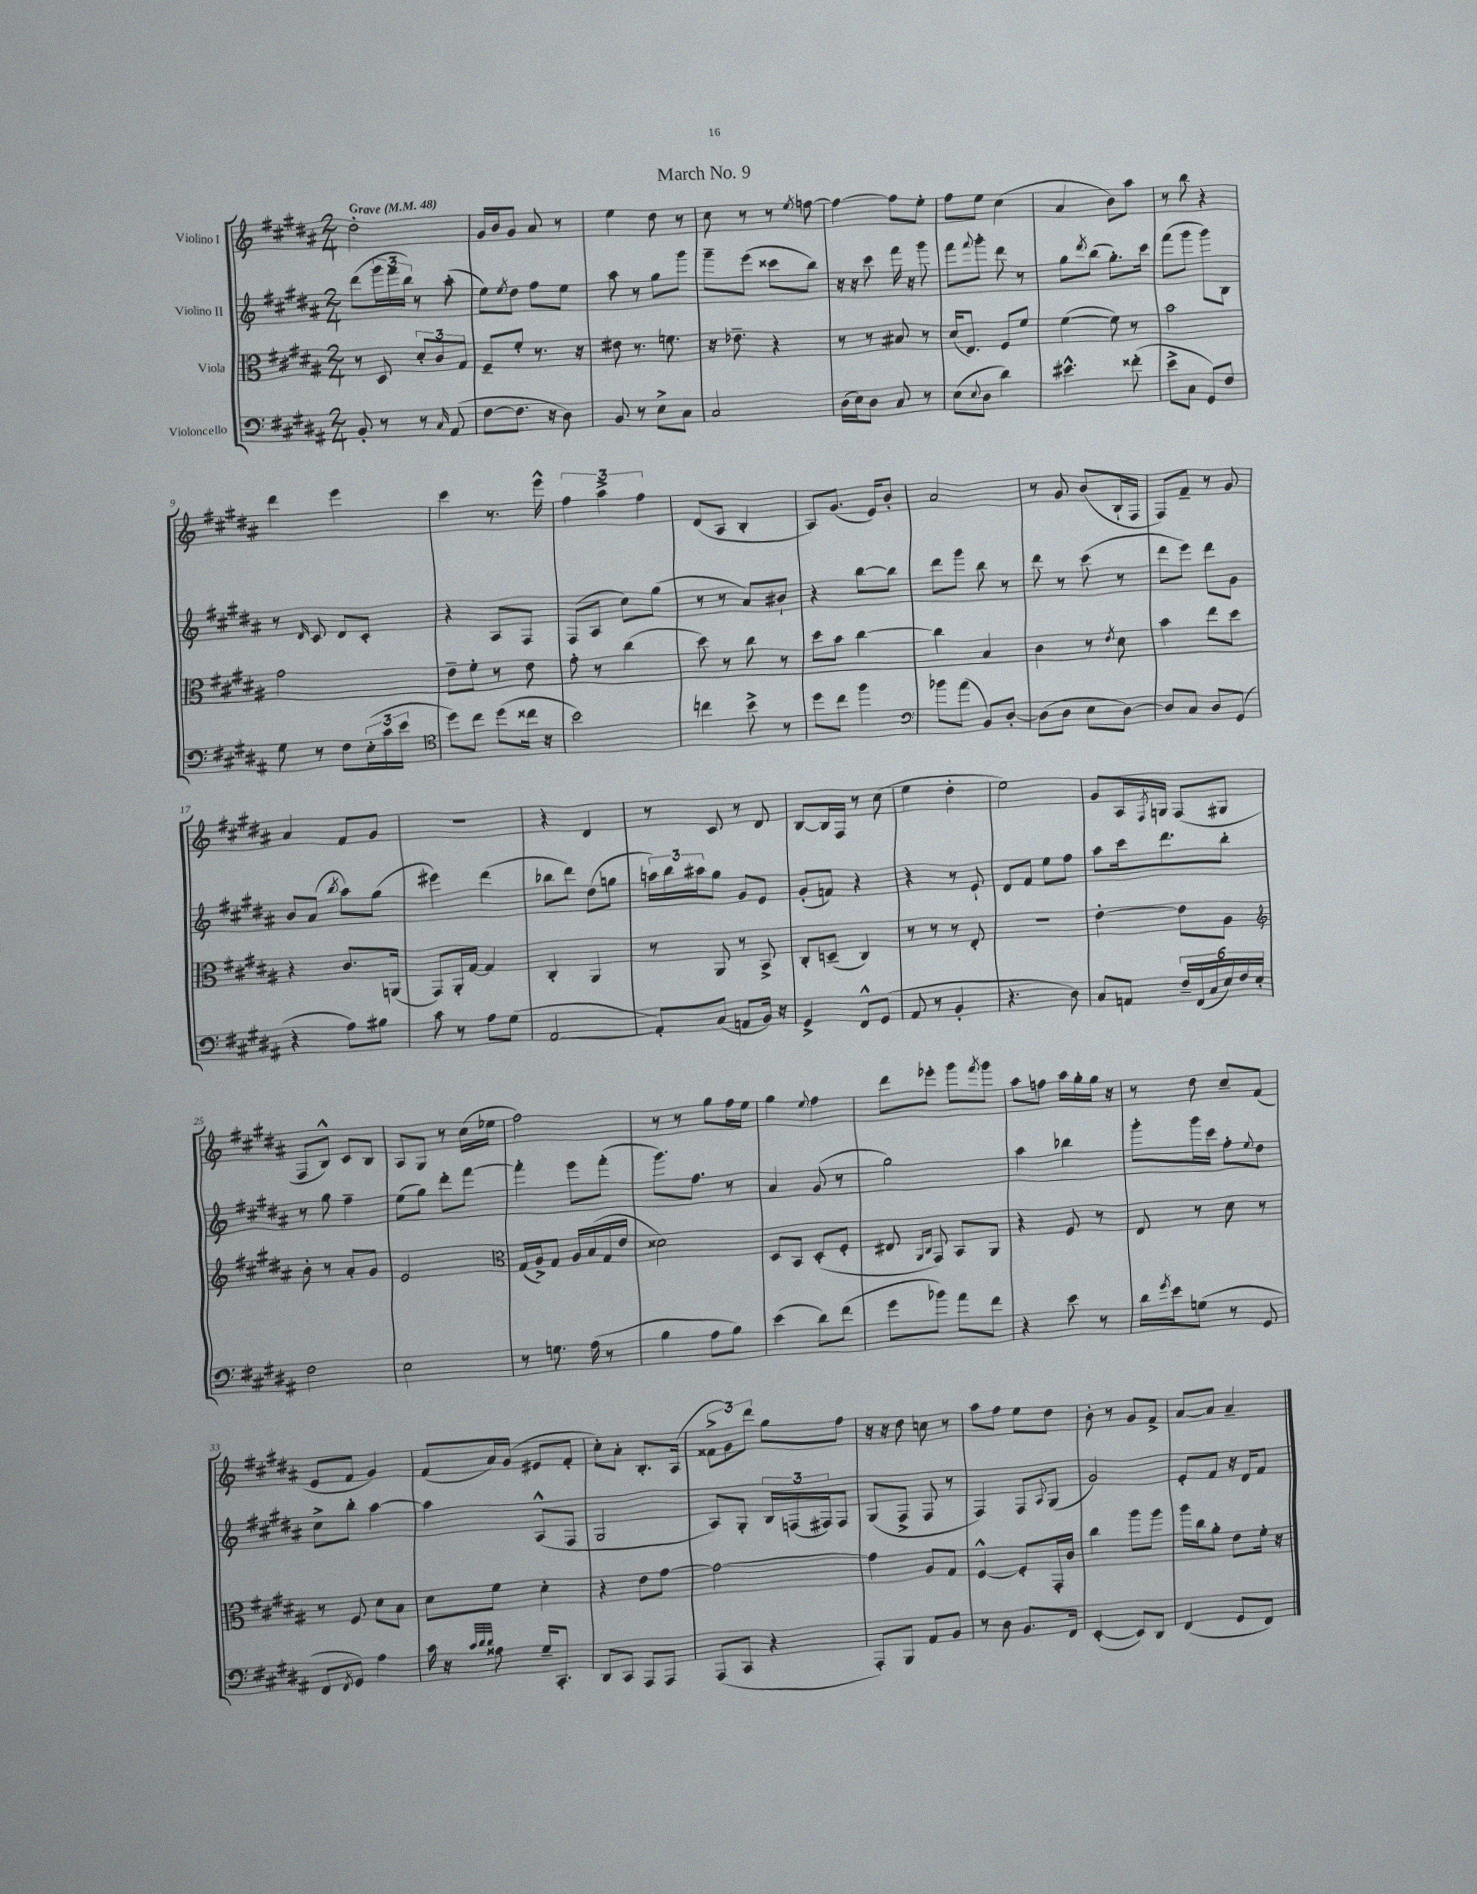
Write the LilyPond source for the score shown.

\header { title = "March No. 9" }
<<
\new StaffGroup <<
\new Staff = "s0" \with { instrumentName = "Violino I" } {
    \clef treble \key b \major \numericTimeSignature \time 2/4 \tempo "Grave" 4 = 48
    dis''2-. |
    gis'16 b'16 gis'8 ais'8 r8 |
    e''4 dis''8 r8 |
    cis''8 r8 r8 \acciaccatura { e''8 } f''8~ |
    f''4~ f''8 e''8-. |
    fis''8 e''8 cis''4( |
    ais'4 b'8) ais''8 |
    r8 b''8 r4 |
    dis'''4 e'''4 |
    cis'''4 r8. e'''16-^ |
    \tuplet 3/2 { fis''4 ais''4-> fis''4 } |
    dis'8( ais8 b4-. |
    ais8) gis'8.( e'16) b'8-. |
    ais'2 |
    r8 gis'8 b'8( b16-! fis16 |
    fis8) fis'8-- r8 gis'8 |
    ais'4 fis'8 gis'8 |
    r2 |
    r4 dis'4 |
    r8 cis'8 r8 dis'8 |
    b8~ b16 fis16 r8 cis''8( |
    e''4 dis''4-. |
    e''2) |
    gis'8 ais16 \acciaccatura { fis8 } g16 fis8( gis8 |
    fis8 b8-^) cis'8 b8 |
    ais8 gis8 r8 cis''16( ees''16 |
    fis''2) |
    r8 r8 gis''8 fis''16 e''16 |
    gis''4 \appoggiatura { e''8 } fis''4 |
    dis'''8 ees'''8-. gis'''8 \acciaccatura { fis'''8 } gis'''8 |
    ais''8 f''8 ais''16 gis''16-. gis''16 r16 |
    r8 dis''8 cis''8-- fis'8( |
    e'8 fis'8 gis'4) |
    fis'8( ais'16) gis'16( eis'8 fis'8-. |
    cis''8-.) ais'8-. b8.-. ais16( |
    \tuplet 3/2 { fisis'8-> gis'8) dis'''8 } gis''8 fis''8 |
    r16 r16 dis''8 c''8 r8 |
    ais''8 fis''8 e''8 dis''8 |
    b'8-. r8 gis'8 fis'8-> |
    ais'8~ ais'8 ais'4-- \bar "|." |
}
\new Staff = "s1" \with { instrumentName = "Violino II" } {
    \clef treble \key b \major \numericTimeSignature \time 2/4
    dis'''8( \tuplet 3/2 { gis'''16 fis'''16 b''16) } r8 ais''8-.( |
    e''8) \acciaccatura { e''8 } dis''8 fis''8 e''8 |
    ais''8 r8 gis''8 gis'''8 |
    gis'''8-- e'''8( cisis'''8 b''8) |
    r16 r16 cis'''8 fis'''16 r16 gis'''8 |
    fis'''8 \appoggiatura { fis'''8 } gis'''8-. dis'''8 r8 |
    gis''8 \acciaccatura { dis'''8 } b''8( gis''8.-.) cis'''16 |
    fis'''8( gis'''8 gis'''8) b8 |
    r8 \grace { dis'16 } cis'8 dis'8 cis'8-. |
    r4 ais8 fis8 |
    fis8( ais8 cis''8) gis''8( |
    r8 r8 ais'8) bis'8-! |
    r4 b''8~ b''8 |
    dis'''8 gis'''8 b''8 r8 |
    dis'''8 r8 cis'''8( r8 |
    dis'''8 e'''8) dis'''8 gis'8 |
    b'8 ais'8( \acciaccatura { b''8 } ais''8) gis''8( |
    eis'''4) dis'''4( |
    bes''8 dis'''8) dis''8( g''8 |
    \tuplet 3/2 { a''16) b''16 ais''16 } gis''8 gis'8 e'8 |
    gis'8-.( f'8) r4 |
    r4 r8 e'8-! |
    dis'8 fis'8 e''8 fis''8 |
    ais''8 cis'''16 dis'''8. b''8-. |
    r8 gis''8 fis''4-- |
    e''8( gis''8) dis'''8-. fis'''8~ |
    fis'''4-. e'''8 fis'''8-.( |
    gis'''8.) fis''8. r8 |
    ais'4 gis'8( r8 |
    gis''2) |
    ais''4 bes''4 |
    gis'''8-. gis'''16 cis'''16 fis''8-. \appoggiatura { e''8 } dis''8 |
    cis''8-> b''8-. ais''4~ |
    ais''4 ais8-^( fis8 |
    gis2 |
    ais8) gis8-. \tuplet 3/2 { b16 f16( fis16) } fis8 |
    gis8( fis8-> fis8 r8 |
    fis4) fis8 \appoggiatura { ais8 } gis8( |
    gis'2) |
    e'8-. fis'8 r16 dis'16 fis'8 \bar "|." |
}
\new Staff = "s2" \with { instrumentName = "Viola" } {
    \clef alto \key b \major \numericTimeSignature \time 2/4
    r8 dis8 \tuplet 3/2 { dis'8-. cis'8 gis8 } |
    fis8-- fis'8-. r8. r16 |
    eis'8 r8. f'8. |
    r16 ees'8.-- r4 |
    r8 r8 bis8 r8 |
    dis'16( e8.) fis8 fis'8 |
    fis'4~( fis'8) r8 |
    b'2 |
    gis'2 |
    e'8-- fis'8-. r8 e'8 |
    gis'8-. r8 cis''4( |
    dis''8) r8 cis''8 r8 |
    dis''8 b'8 cis''4~ |
    cis''4 b4 |
    cis'4 r8 \acciaccatura { e'8 } dis'8 |
    b'4 e''8 dis''8 |
    r4 cis'8. a,16( |
    gis,8) ais,16-. gis16~ gis4 |
    cis4-. ais,4 |
    r8 ais,8 r8 b,8-> |
    cis8-. d8--( cis4) |
    r8 r8 r8 e8-. |
    R2 |
    e'4~-. e'8 ais8 |
    \clef treble b'8-. r8 ais'8-. gis'8 |
    e'2 |
    \clef alto gis16( ais16->) gis8 ais16 b16( gis16 e'16 |
    disis'2) |
    dis8 b,8 dis8-.( fis8-. |
    eis8 \grace { ais,16 cis16 } gis,8) b,8 ais,8 |
    r4 fis8 r8 |
    e8 r8 dis'8 r8 |
    r8 fis8 dis'8 b8 |
    dis'8 fis'8 dis'4-. |
    r4 e'8 gis'8~ |
    gis'2~ |
    gis'4 ais8 gis8 |
    fis4~-^ fis8-. gis,16-. cis'16 |
    cis''4 ais''8 ais''8 |
    ais''16 cis''16 ais'8-. e'8 fis'16-. r16 \bar "|." |
}
\new Staff = "s3" \with { instrumentName = "Violoncello" } {
    \clef bass \key b \major \numericTimeSignature \time 2/4
    b,8-. r8 r8 \grace { cis16 } ais,8( |
    fis8~ fis8. r16 dis8) |
    b,8 r8 e8-> cis8 |
    cis2 |
    dis16( e16) dis8 cis8 r8 |
    e8( \appoggiatura { e8 } dis8 dis'4) |
    eis'4.-^ fisis'8-.( |
    e'8-> cis8 gis,8) fis8 |
    gis8 r8 fis8 \tuplet 3/2 { e16-.( cis'16 e'16 } |
    \clef tenor dis''8) cis''8 dis''8( cisis''16 r16 |
    b'2) |
    c''4 b'8-> r8 |
    dis''8 cis''8 fis''4 |
    \clef bass bes'8 ais'8( b,8) dis8~-. |
    dis8( dis8 e8 dis8~) |
    dis8 cis8 dis8 gis,8( |
    r4 ais8) bis8 |
    cis'8 r8 ais8 gis8( |
    ais,2~ |
    ais,8-.) cis8( a,8 b,16) r16 |
    gis,4-> fis,8-^ gis,8( |
    ais,8 r8 b,4-. |
    r4. dis8) |
    cis8 a,8 \tuplet 6/4 { fis16-- fis,16( cis16 e16) fis16 e16-. } |
    fis2 |
    e2 |
    r8 g8. ais16( r8 |
    b4 ais8 b8) |
    e'4( dis'8) fis'8( |
    gis'8 bes'8) ais'8 fis'8 |
    r4 e'8 r8 |
    dis'16 \acciaccatura { gis'8 } e'16 g8( r8 gis,8 |
    fis,8 \acciaccatura { fis,8 } gis,8) ais4 |
    cis'16 r16 \grace { cis'32 dis'32 dis'32 } aisis8 gis16-- cis,8.-. |
    dis,8 cis,8 ais,,8 ais,,8 |
    ais,,8( cis,8 r4 |
    ais,,8-.) b,,8 ais,8 b,8 |
    r8 dis8 b,8. fis,16 |
    e,4~-.( e,8) dis,8 |
    fis,4( gis,8 fis,8) \bar "|." |
}
>>
>>
